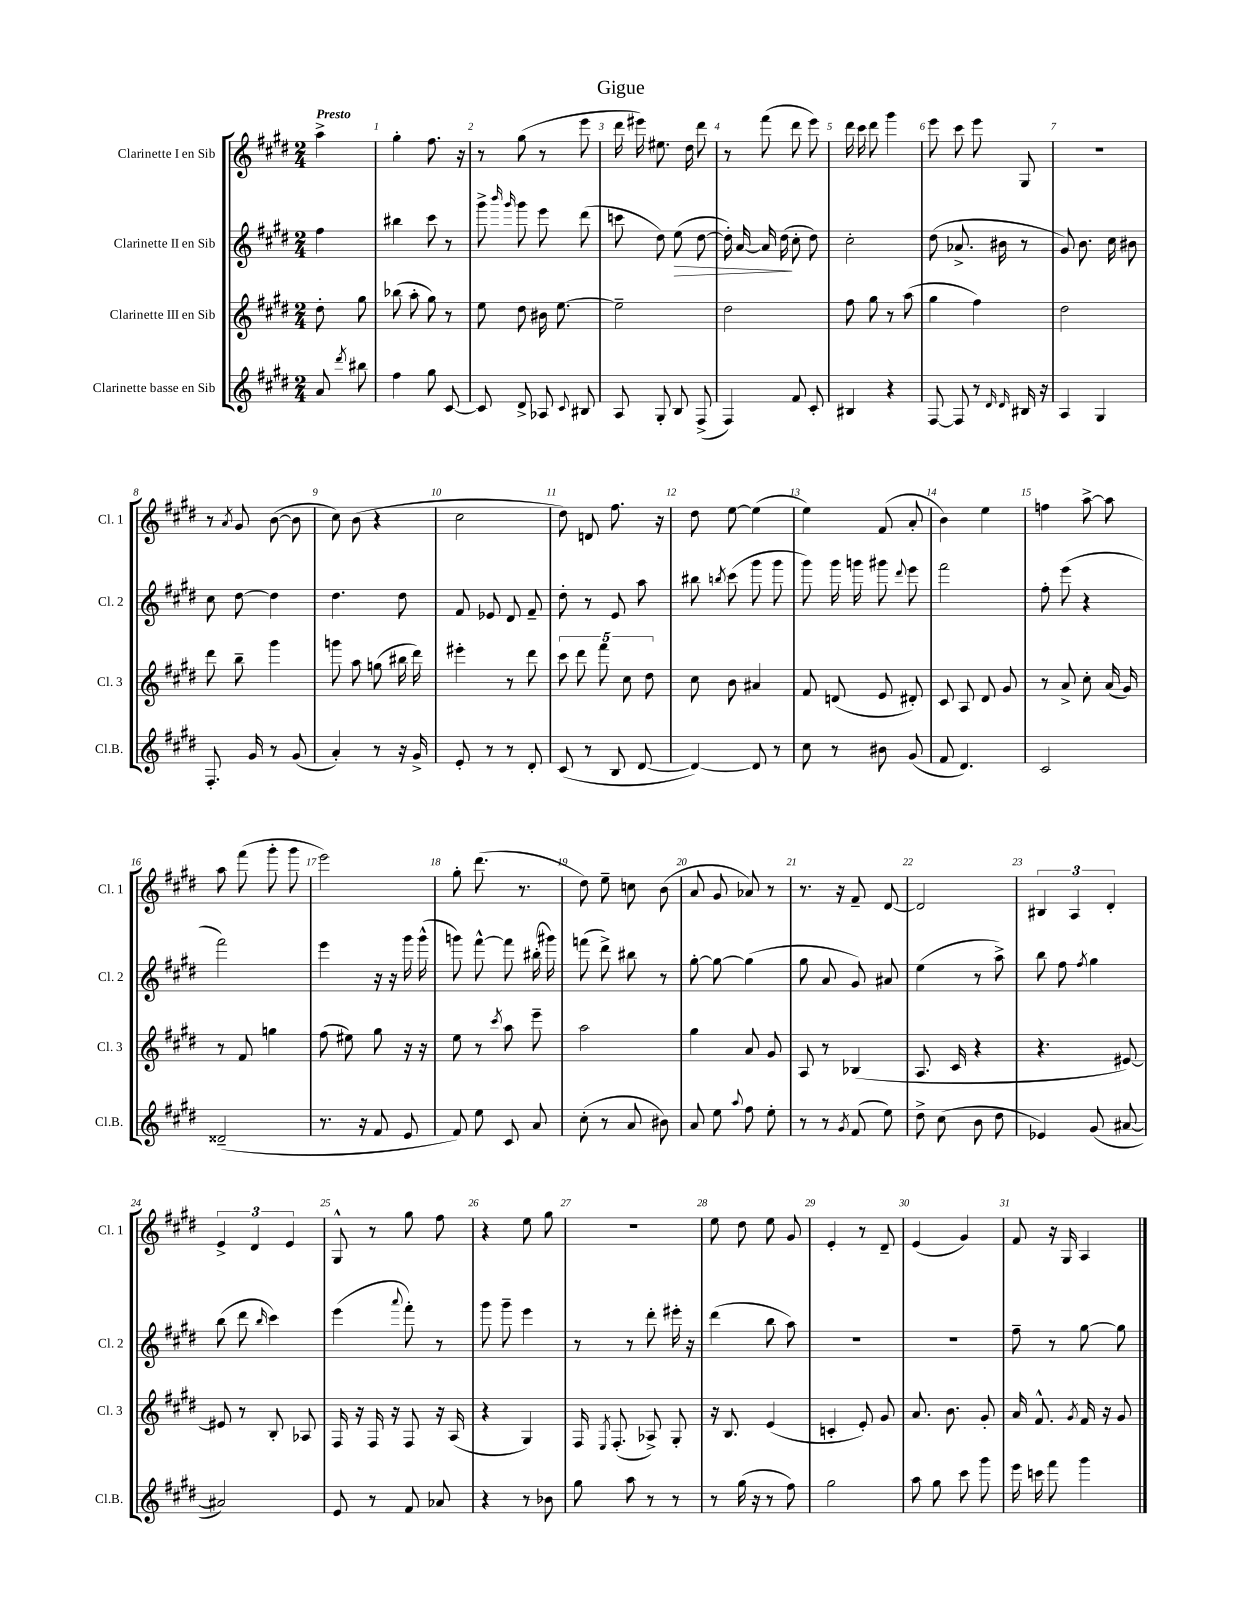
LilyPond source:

\header { title = "Gigue" }
<<
\new StaffGroup <<
\new Staff = "s0" \with { instrumentName = "Clarinette I en Sib" shortInstrumentName = "Cl. 1" } {
    \clef treble \key e \major \numericTimeSignature \time 2/4 \partial 4 \tempo "Presto"
    \autoBeamOff a''4-> |
    gis''4-. fis''8. r16 |
    r8 gis''8( r8 e'''8 |
    dis'''16 eis'''16) eis''8. dis''16 dis'''8 |
    r8 fis'''8( dis'''8 e'''8) |
    dis'''16 cis'''16 dis'''8 gis'''4 |
    e'''8 cis'''8 e'''8 gis8 |
    r2 |
    r8 \acciaccatura { a'8 } gis'8 b'8~( b'8 |
    cis''8) b'8( r4 |
    cis''2 |
    dis''8) d'8 fis''8. r16 |
    dis''8 e''8~ e''4( |
    e''4) fis'8( a'8-. |
    b'4) e''4 |
    f''4 a''8~-> a''8 |
    a''8 fis'''8( gis'''8-. gis'''8 |
    e'''2) |
    gis''8-. dis'''8.( r8. |
    dis''8) e''8-- c''8 b'8( |
    a'8 gis'8 aes'8) r8 |
    r8. r16 fis'8-- dis'8~ |
    dis'2 |
    \tuplet 3/2 { bis4 a4 dis'4-. } |
    \tuplet 3/2 { e'4-> dis'4 e'4 } |
    gis8-^ r8 gis''8 fis''8 |
    r4 e''8 gis''8 |
    R2 |
    e''8 dis''8 e''8 gis'8 |
    e'4-. r8 dis'8-- |
    e'4( gis'4) |
    fis'8 r16 gis16 a4 \bar "|." |
}
\new Staff = "s1" \with { instrumentName = "Clarinette II en Sib" shortInstrumentName = "Cl. 2" } {
    \clef treble \key e \major \numericTimeSignature \time 2/4 \partial 4
    \autoBeamOff fis''4 |
    bis''4 cis'''8 r8 |
    gis'''8-> \grace { b'''16 gis'''16 } gis'''8 e'''8 dis'''8( |
    c'''8 dis''8) e''8\>( dis''8~ |
    dis''16-.) a'16~ a'16 dis''16\!( cis''8-. dis''8) |
    cis''2-. |
    dis''8( aes'8.-> bis'16 r8 |
    gis'8) b'8. cis''16 bis'8 |
    cis''8 dis''8~ dis''4 |
    dis''4. dis''8 |
    fis'8 ees'8 dis'8 fis'8-- |
    dis''8-. r8 e'8 a''8 |
    bis''8 \acciaccatura { b''8 } cis'''8( gis'''8 gis'''8 |
    gis'''8) gis'''16 g'''16 gis'''8 \appoggiatura { dis'''8 } e'''8 |
    fis'''2 |
    fis''8-. e'''8( r4 |
    fis'''2) |
    e'''4 r16 r16 gis'''16 gis'''16-^( |
    g'''8) fis'''8~-^ fis'''8 bis''16-.( gis'''16) |
    f'''8( dis'''8->) bis''8 r8 |
    gis''8~-. gis''8~ gis''4( |
    gis''8 a'8 gis'8) ais'8 |
    e''4( r8 a''8->) |
    b''8 fis''8 \acciaccatura { fis''8 } gis''4 |
    b''8( dis'''8 \grace { b''16 } cis'''4) |
    e'''4( \appoggiatura { a'''8 } fis'''8-.) r8 |
    gis'''8 gis'''8-- e'''4 |
    r8 r8 dis'''8-. eis'''16-. r16 |
    dis'''4( b''8 a''8) |
    R2 |
    R2 |
    fis''8-- r8 gis''8~ gis''8 \bar "|." |
}
\new Staff = "s2" \with { instrumentName = "Clarinette III en Sib" shortInstrumentName = "Cl. 3" } {
    \clef treble \key e \major \numericTimeSignature \time 2/4 \partial 4
    \autoBeamOff dis''8-. gis''8 |
    bes''8( a''8-. gis''8) r8 |
    e''8 dis''8 bis'16 e''8.~ |
    e''2-- |
    dis''2 |
    fis''8 gis''8 r8 a''8( |
    gis''4 fis''4) |
    dis''2 |
    dis'''8 b''8-- gis'''4 |
    g'''8 a''8 g''8( bis''16 dis'''16) |
    eis'''4-. r8 dis'''8 |
    \tuplet 5/4 { cis'''8 dis'''8 fis'''8 cis''8 dis''8 } |
    cis''8 b'8 ais'4 |
    fis'8 d'8( e'8 dis'8-.) |
    cis'8 a8 dis'8 gis'8 |
    r8 a'8-> cis''8-. a'16( gis'16) |
    r8 fis'8 g''4 |
    fis''8( eis''8) gis''8 r16 r16 |
    e''8 r8 \acciaccatura { cis'''8 } a''8 e'''8-- |
    a''2 |
    gis''4 a'8 gis'8 |
    a8 r8 bes4( |
    a8. cis'16 r4 |
    r4. eis'8~) |
    eis'8 r8 b8-. aes8 |
    fis16 r16 fis16 r16 fis8 r16 a16( |
    r4 gis4) |
    fis16 \acciaccatura { e8 } fis8.-.( aes8->) gis8-. |
    r16 b8. e'4( |
    c'4-. e'8-.) gis'8 |
    a'8. b'8. gis'8-. |
    a'16 fis'8.-^ \acciaccatura { gis'8 } fis'16 r16 gis'8 \bar "|." |
}
\new Staff = "s3" \with { instrumentName = "Clarinette basse en Sib" shortInstrumentName = "Cl.B." } {
    \clef treble \key e \major \numericTimeSignature \time 2/4 \partial 4
    \autoBeamOff a'8 \acciaccatura { dis'''8 } bis''8 |
    fis''4 gis''8 cis'8~ |
    cis'8 dis'8-> aes8 \appoggiatura { cis'8 } bis8 |
    a8 gis8-. b8 fis8->( |
    fis4) fis'8 cis'8-. |
    bis4 r4 |
    fis8~ fis8 r8 \grace { dis'16 dis'16 } bis16 r16 |
    a4 gis4 |
    fis8.-. gis'16 r8 gis'8( |
    a'4-.) r8 r16 gis'16-> |
    e'8-. r8 r8 dis'8-. |
    cis'8( r8 b8 dis'8~ |
    dis'4~) dis'8 r8 |
    cis''8 r8 bis'8 gis'8( |
    fis'8 dis'4.) |
    cis'2 |
    disis'2--( |
    r8. r16 fis'8 e'8 |
    fis'8) e''8 cis'8 a'8 |
    cis''8-.( r8 a'8 bis'8) |
    a'8 e''8 \appoggiatura { a''8 } fis''8 e''8-. |
    r8 r8 \acciaccatura { gis'8 } fis'8( e''8) |
    dis''8-> cis''8( b'8 dis''8 |
    ees'4) gis'8( ais'8~ |
    ais'2) |
    e'8 r8 fis'8 aes'8 |
    r4 r8 bes'8 |
    gis''8 a''8 r8 r8 |
    r8 gis''16( r16 r8 fis''8) |
    gis''2 |
    a''8 gis''8 cis'''8 gis'''8 |
    e'''16 c'''16 fis'''8 gis'''4 \bar "|." |
}
>>
>>
\layout { \context { \Score \override BarNumber.break-visibility = ##(#f #t #t) barNumberVisibility = #all-bar-numbers-visible } }
